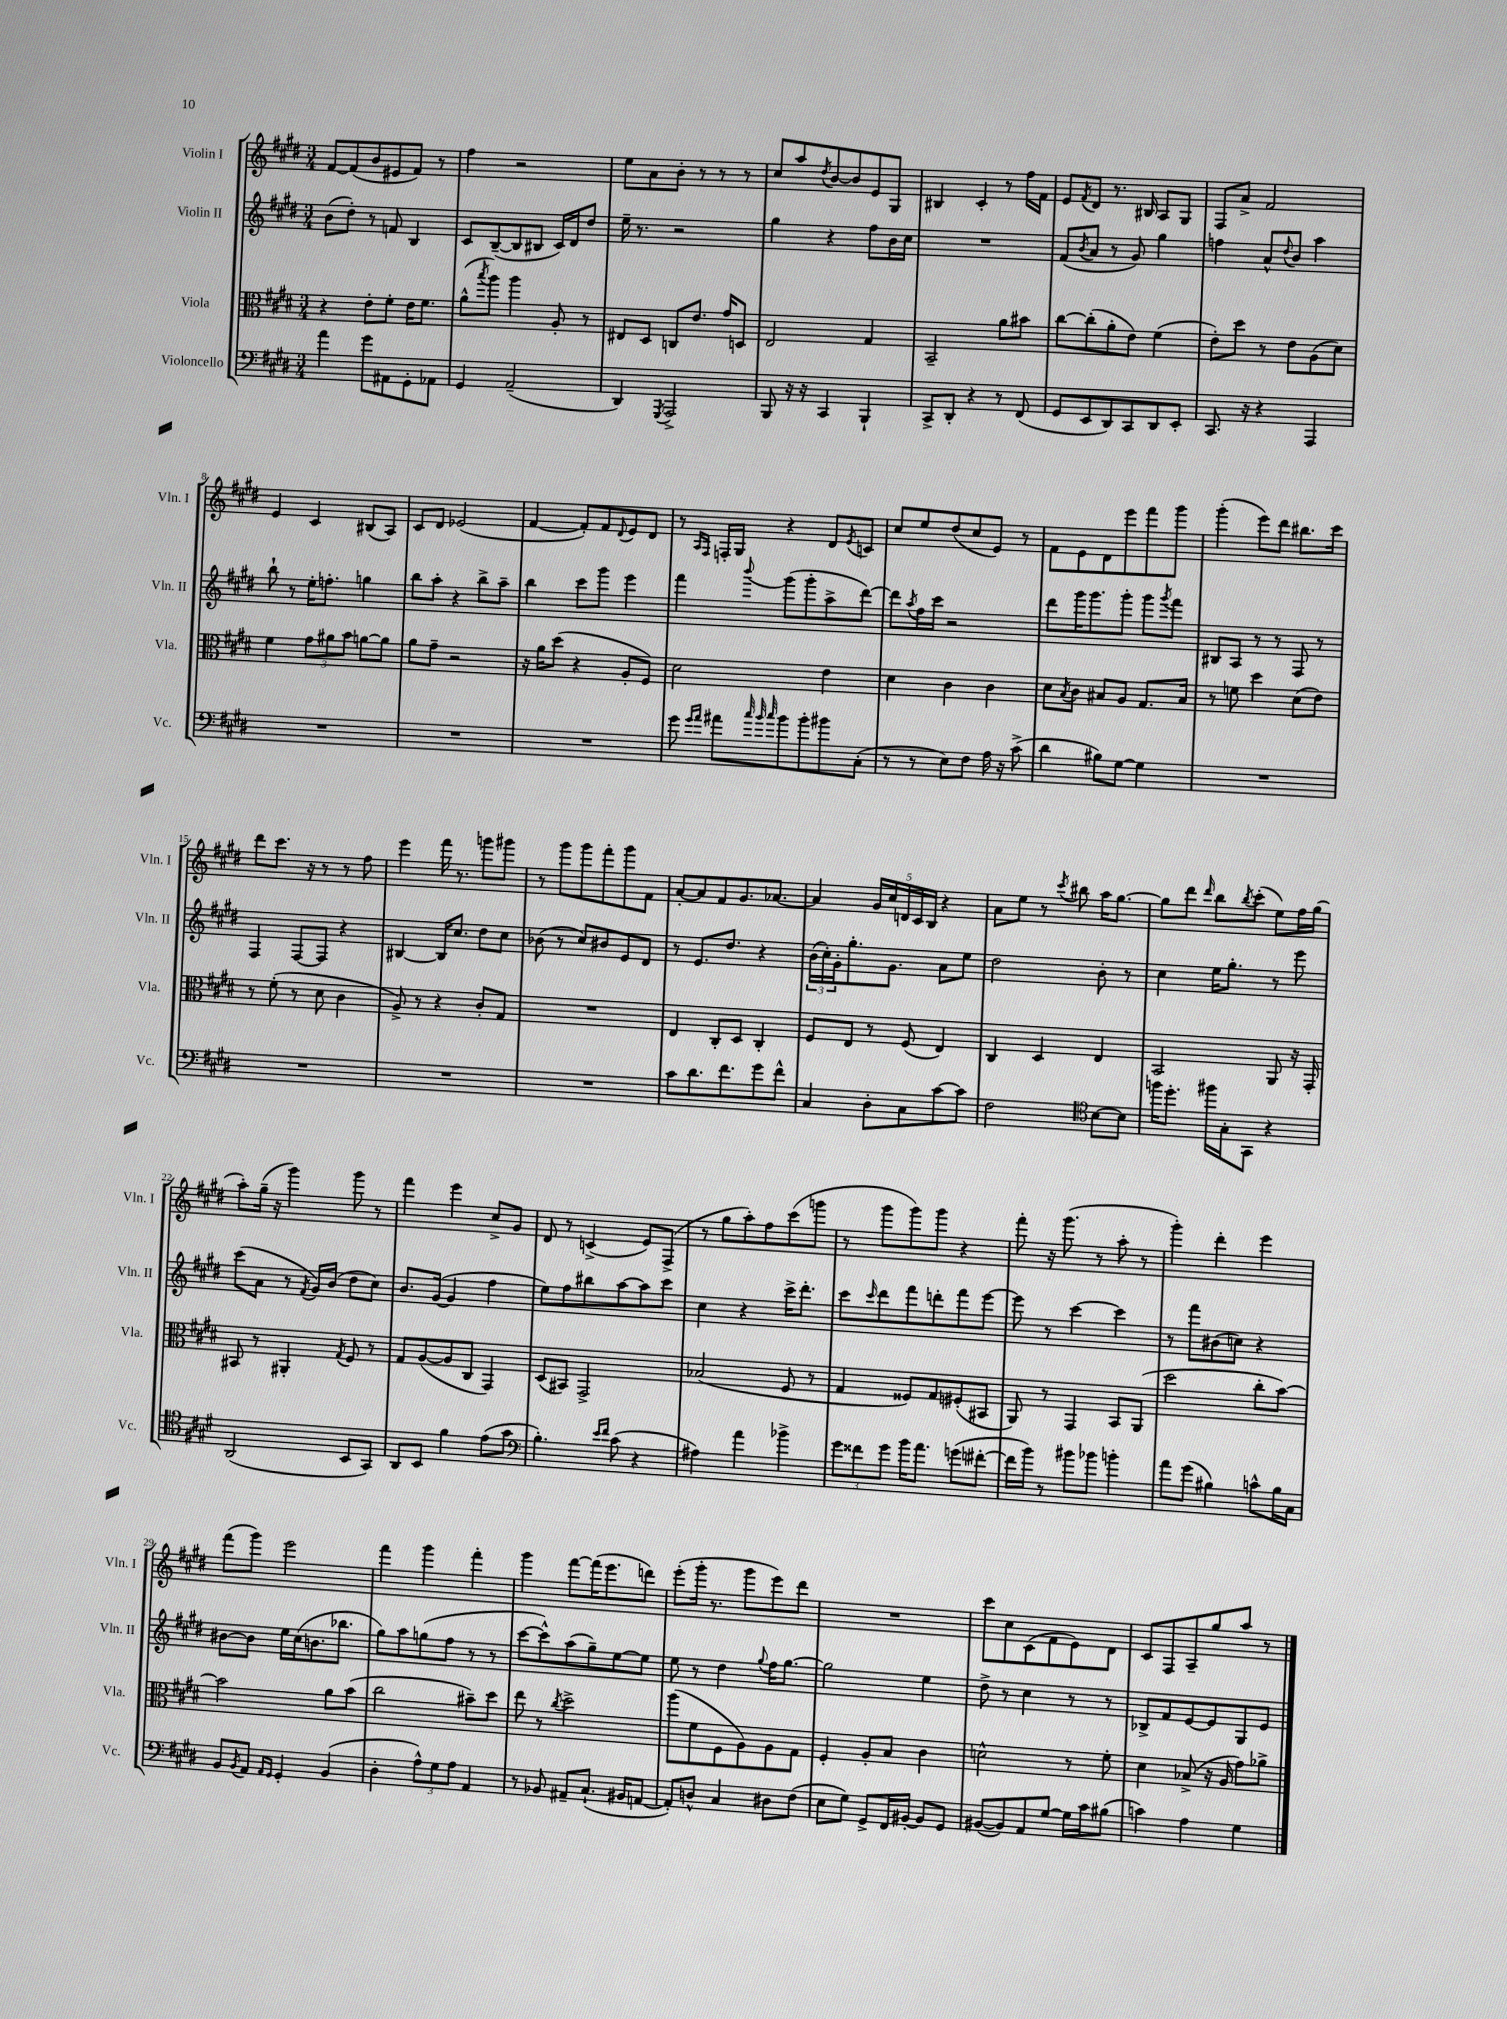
<<
\new StaffGroup <<
\new Staff = "s0" \with { instrumentName = "Violin I" shortInstrumentName = "Vln. I" } {
    \clef treble \key e \major \numericTimeSignature \time 3/4
    fis'8~ fis'8( b'8 eis'8 fis'8) r8 |
    fis''4 r2 |
    e''8 a'8 b'8-. r8 r8 r8 |
    cis''8 a''8 \acciaccatura { dis''8 } b'8~ b'8 e'8 gis8 |
    bis4 cis'4-. r8 fis''16 fis'16 |
    e'8 \acciaccatura { fis'8 } dis'8 r8. bis16 a8 gis8 |
    fis8 a'8-> fis'2 |
    e'4 cis'4 bis8( a8) |
    cis'8 dis'8 ees'2( |
    fis'4~ fis'8-.) fis'8 \appoggiatura { dis'8 } e'8 dis'8 |
    r8 \grace { a16 fis16 } f16-. gis16 r4 dis'8 \acciaccatura { e'8 } c'8 |
    cis''8 e''8 dis''8( cis''8 e'8) r8 |
    fis'8 e'8 dis'8 e'''8 fis'''8 gis'''8 |
    gis'''4-.( e'''8) dis'''8 bis''8. cis'''16 |
    dis'''8 cis'''8. r16 r8 r8 fis''8 |
    e'''4 fis'''16 r8. g'''8 gis'''8 |
    r8 gis'''8 gis'''8 fis'''8-. gis'''8 fis'8 |
    a'8~-. a'8 fis'8 gis'8. aes'8.~ |
    aes'4 \tuplet 5/4 { gis'16 cis''16 d'16 cis'16 b16 } r4 |
    a'8 e''8 r8 \acciaccatura { cis'''8 } bis''8 a''16 gis''8.~ |
    gis''8 dis'''8 \grace { dis'''16 } b''8 \acciaccatura { b''8 } cis'''8-.( e''8) fis''16 gis''16( |
    a''8-.) gis''16--( r16 gis'''4) gis'''8 r8 |
    fis'''4 e'''4 cis''8-> gis'8 |
    dis'8 r8 c'4->( e'8) fis8->( |
    r8 gis''8 a''8-.) fis''8 cis'''8( g'''8 |
    r8 gis'''8 gis'''8) gis'''8 r4 |
    fis'''8-. r16 gis'''8.( r8 a''8-. r8 |
    gis'''4-.) dis'''4-. e'''4 |
    fis'''8( gis'''8) e'''2 |
    fis'''4 gis'''4 fis'''4-. |
    gis'''4 fis'''8~ fis'''16( e'''8. d'''8) |
    e'''8-.( gis'''16-. r8. gis'''8 e'''8) dis'''8 |
    R2. |
    cis'''8 cis''8 cis'8( fis'8 e'8) dis'8 |
    cis'8 fis8 a8-- gis''8 a''8 r8 \bar "|." |
}
\new Staff = "s1" \with { instrumentName = "Violin II" shortInstrumentName = "Vln. II" } {
    \clef treble \key e \major \numericTimeSignature \time 3/4
    b'8( dis''8-.) r8 f'8 b4 |
    cis'8 b8~--( b8 bis8 cis'16) dis'16 dis''8 |
    e''16-- r8. r2 |
    gis''4 r4 fis''8 b'16 cis''16 |
    R2. |
    fis'8( \acciaccatura { b'8 } a'8 r8 gis'8) gis''4 |
    f''4 a'8-^ \appoggiatura { dis''8 } b'8 a''4 |
    b''8-! r8 e''16-. f''8.-. g''4 |
    b''8 a''8-. r4 b''8-> a''8-- |
    b''4 cis'''8 gis'''8 e'''4 |
    fis'''4 \appoggiatura { b'''8 } gis'''8( gis'''8-. a''8-> dis'''8~) |
    dis'''8 \acciaccatura { a''8 } fis''16 cis'''16 r2 |
    dis'''8 gis'''16 gis'''8. gis'''8-. gis'''8 \acciaccatura { gis'''8 } fis'''8 |
    bis8 a8 r8 r8 fis8 r8 |
    fis4 fis8~ fis8 r4 |
    bis4~ bis16 cis''8. dis''8 cis''8 |
    bes'8( r8 cis''8) bis'8 e'8 dis'8 |
    r8 e'8. dis''8. r4 |
    \tuplet 3/2 { b'16( cis''16-.) gis'16-. } gis''8.-. gis'8. a'8 e''8 |
    dis''2 b'8-. r8 |
    cis''4 e''16 gis''8.-. r8 e'''8 |
    cis'''8( a'8 r8 \acciaccatura { fis'8 } gis'16) b'16( dis''8 cis''8) |
    b'8. gis'16~( gis'4 fis''4 |
    e''8) fis''8 bis''8 a''8~ a''8 cis'''8 |
    cis''4 r4 cis'''16-> dis'''8.-. |
    cis'''8 \grace { cis'''16 } dis'''8 fis'''8 d'''8-. fis'''8 e'''8~ |
    e'''8 r8 cis'''4~ cis'''4 |
    r8 fis'''8 bis'8( c''8) r4 |
    bis'8~ bis'8 e''16 cis''16( b'8. bes''8. |
    gis''8) a''8 g''8( fis''8 r8 r8 |
    cis'''8~ cis'''8-^) a''8( gis''8--) e''8~ e''8 |
    e''8 r8 dis''4 \appoggiatura { gis''8 } fis''16 gis''8.~ |
    gis''2 e''4 |
    dis''8-> r8 cis''4 r8 r8 |
    bes8-> fis'8 e'8~ e'8 gis8 e'8 \bar "|." |
}
\new Staff = "s2" \with { instrumentName = "Viola" shortInstrumentName = "Vla." } {
    \clef alto \key e \major \numericTimeSignature \time 3/4
    r4 e'8-. fis'8-. e'16 fis'8. |
    a'8-^( \acciaccatura { b''8 } a''8) a''4 a8-. r8 |
    eis8 dis8 c8 e'8. gis'16 d8 |
    e2 gis4 |
    b,2-- a'8 bis'8 |
    cis''8~ cis''8-.( a'8-. e'8) fis'4( |
    e'8-.) dis''8 r8 e'8 a8( dis'8) |
    fis'4 \tuplet 3/2 { gis'8 ais'8 b'8 } a'8~ a'8 |
    a'8 gis'8-- r2 |
    r16 a'16 dis''8( r4 a8-. fis8) |
    dis'2 e'4 |
    dis'4 cis'4 cis'4 |
    dis'8 \acciaccatura { b8 } cis'8 bis8 a8 gis8. bis16 |
    r8 f'8 dis''4 dis'8( e'8) |
    r8 fis'8-.( r8 dis'8 cis'4 |
    a8->) r8 r4 cis'8-. gis8 |
    R2. |
    e4 cis8-. dis8 cis4-. |
    fis8 e8 r8 fis8( e4) |
    cis4 dis4 e4 |
    b,2 a,8 r16 gis,16-. |
    bis,8 r8 ais,4-. \acciaccatura { gis8 } fis8 r8 |
    gis8 a8~( a8 cis8 gis,4) |
    dis8( bis,8) gis,2-> |
    bes2( fis8 r8 |
    gis4 fisis8) gis8 fis8-.( bis,8 |
    a,8) r8 gis,4 b,8 a,8( |
    dis''2 cis''8-. b'8~) |
    b'2 a'8 b'8( |
    cis''2 bis'8--) dis''8 |
    e''8 r8 \acciaccatura { cis''8 } dis''2-> |
    a''8( fis'8 fis8 a8) a8 gis8 |
    fis4-. a8-. b8 cis'4 |
    d'2-^ r8 fis'8-. |
    dis'4 bes8->( r16 a16 gis'8) aes'8-> \bar "|." |
}
\new Staff = "s3" \with { instrumentName = "Violoncello" shortInstrumentName = "Vc." } {
    \clef bass \key e \major \numericTimeSignature \time 3/4
    a'4 gis'8 ais,8 gis,8-. aes,8 |
    gis,4 a,2--( |
    dis,4) \acciaccatura { gis,,8 } a,,2-> |
    b,,8 r16 r16 cis,4 b,,4-! |
    cis,8-> dis,8-. r4 r8 fis,8( |
    gis,8 e,8 dis,8) cis,8 dis,8 e,8-. |
    cis,8. r16 r4 a,,4 |
    R2. |
    R2. |
    R2. |
    gis'8 \grace { gis'16 a'16 } ais'8 \grace { cis''32 b'32 cis''32 } b'8 b'8-. bis'8 cis8-.( |
    r8 r8 e8) fis8 a16 r16 cis'8->( |
    dis'4 bis8) gis8~ gis4 |
    R2. |
    R2. |
    R2. |
    R2. |
    cis'8 dis'8. fis'8. gis'8 fis'8-^ |
    cis4 dis8-. cis8 cis'8~ cis'8 |
    fis2 \clef tenor b8~ b8 |
    f''16 dis''8.-. fis''16 gis16-. gis,8 r4 |
    a,2( b,8 gis,8) |
    a,8 b,8 fis'4 e'8( gis'8 |
    \clef bass b4.-.) \grace { e'16 fis'16 } cis'8( r4 |
    ais4) a'4 bes'4-> |
    \tuplet 3/2 { gis'8 fisis'8 gis'8 } b'16 a'8. g'8( fis'8~-. |
    fis'16 b'16) r8 bis'8 bes'8 b'4-. |
    a'8 gis'8( bis4) c'8-^ bis16 cis16 |
    b,8 \acciaccatura { b,8 } a,8 \grace { a,16 gis,16 } gis,4-. b,4( |
    dis4-. \tuplet 3/2 { a8-^) gis8 a8 } a,4 |
    r8 bes,8 ais,8-- cis8.-!( bis,16 a,8~ |
    a,8-.) d8-^ cis4 dis8 fis8( |
    e8 gis8) gis,8-> fis,16 bis,16~-. bis,8 gis,8 |
    bis,8~( bis,8) a,8 gis8~ gis16 cis'16 bis8( |
    c'4) a4 gis4 \bar "|." |
}
>>
>>
